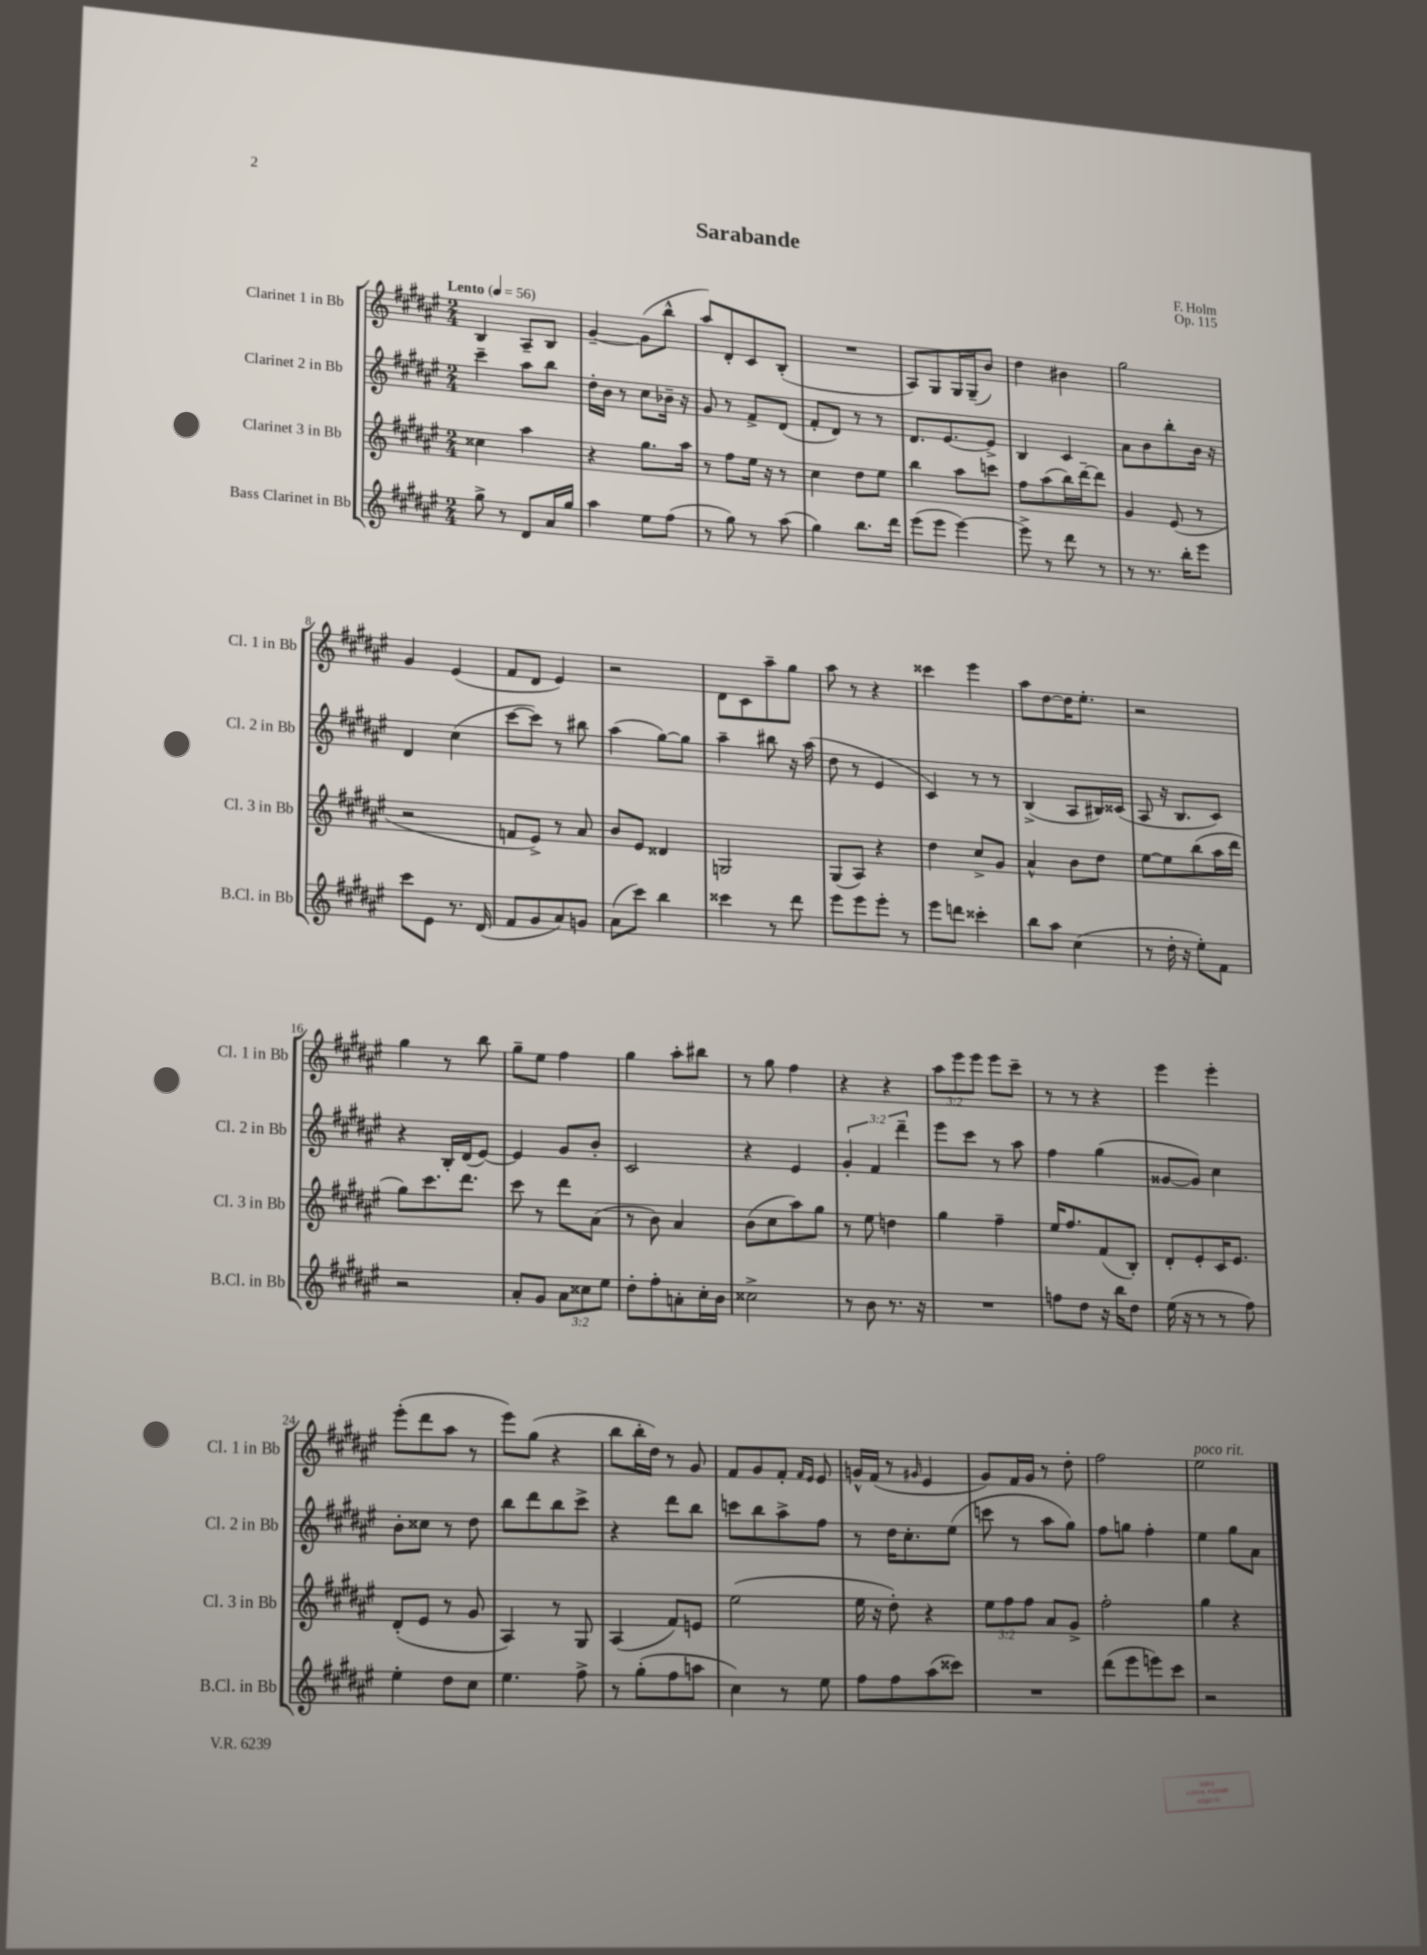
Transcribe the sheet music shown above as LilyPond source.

\header { title = "Sarabande" composer = "F. Holm" opus = "Op. 115" }
<<
\new StaffGroup <<
\new Staff = "s0" \with { instrumentName = "Clarinet 1 in Bb" shortInstrumentName = "Cl. 1 in Bb" } {
    \clef treble \key fis \major \numericTimeSignature \time 2/4 \override Staff.TupletNumber.text = #tuplet-number::calc-fraction-text \tempo "Lento" 4 = 56
    \autoBeamOff b4 ais8[-- b8] |
    gis'4~-- gis'8[( b''8]-^ |
    ais''8[) dis'8-. cis'8 b8]-.( |
    R2 |
    ais8[) gis8 gis16 gis16--( b'8]) |
    dis''4 bis'4 |
    gis''2 |
    gis'4 eis'4( |
    fis'8[ dis'8] eis'4) |
    r2 |
    dis'8[ cis'8 ais''8-- gis''8] |
    ais''8 r8 r4 |
    cisis'''4 eis'''4 |
    ais''8[ dis''8~ dis''16 eis''8.]-. |
    r2 |
    gis''4 r8 b''8 |
    gis''8[-- eis''8] fis''4 |
    gis''4 ais''8[-. bis''8] |
    r8 gis''8 fis''4 |
    r4 r4 |
    \tuplet 3/2 { ais''8[ eis'''8 eis'''8] } eis'''8[ cis'''8]-- |
    r8 r8 r4 |
    eis'''4 eis'''4-. |
    eis'''8[-.( dis'''8 ais''8] r8 |
    eis'''8[) gis''8]( r4 |
    b''8[ b''16-. dis''16]) r8 gis'8 |
    fis'8[ gis'8 fis'8]-. \grace { fis'16[ eis'16] } eis'8 |
    g'16[-^ fis'16]( r8 \grace { gis'16 } eis'4 |
    gis'8[) fis'16 gis'16] r8 dis''8-. |
    fis''2 |
    eis''2^\markup { \italic "poco rit." } \bar "|." |
}
\new Staff = "s1" \with { instrumentName = "Clarinet 2 in Bb" shortInstrumentName = "Cl. 2 in Bb" } {
    \clef treble \key fis \major \numericTimeSignature \time 2/4 \override Staff.TupletNumber.text = #tuplet-number::calc-fraction-text
    \autoBeamOff cis'''4-- ais''8[ b''8] |
    dis''16[-. b'16] r8 cis''8[ bes'16]-- r16 |
    gis'8 r8 fis'8[-> dis'8]( |
    fis'8[-. dis'8]) r8 r8 |
    dis'8.[ eis'8.~ eis'8]-> |
    b4 cis'4 |
    ais'8[ b'8 b''8-. b'16] r16 |
    dis'4 cis''4( |
    cis'''8[~ cis'''8]) r8 bis''8 |
    ais''4( gis''8[~) gis''8] |
    ais''4-- bis''8 r16 ais''16( |
    dis''8 r8 eis'4 |
    cis'4) r8 r8 |
    b4->( ais8[ bis16) cisis'16]( |
    ais8 r16 b8.[ cis'8]) |
    r4 b16[-. dis'16( eis'8]~) |
    eis'4 gis'8[ b'8]-. |
    cis'2 |
    r4 eis'4 |
    \tuplet 3/2 { gis'4-. fis'4 dis'''4-- } |
    eis'''8[ cis'''8] r8 ais''8 |
    fis''4 gis''4( |
    gisis'8[~ gisis'8]) cis''4 |
    b'8[-. cisis''8] r8 dis''8 |
    b''8[ dis'''8 b''8 cis'''8]-> |
    r4 dis'''8[ b''8] |
    c'''8[ b''8 ais''8-> fis''8] |
    r8 dis''16[ cis''8.-. eis''8]( |
    c'''8 r8 ais''8[ gis''8]) |
    fis''8[ g''8] fis''4-. |
    eis''4 gis''8[ ais'8] \bar "|." |
}
\new Staff = "s2" \with { instrumentName = "Clarinet 3 in Bb" shortInstrumentName = "Cl. 3 in Bb" } {
    \clef treble \key fis \major \numericTimeSignature \time 2/4 \override Staff.TupletNumber.text = #tuplet-number::calc-fraction-text
    \autoBeamOff cisis''4 ais''4 |
    r4 gis''8.[ ais''16] |
    r8 fis''8[ eis''16] r16 r8 |
    cis''4 dis''8[ eis''8] |
    b''4 ais''8[ c'''8] |
    fis''8[ ais''8( b''16) dis'''16~-- dis'''8] |
    gis'4 eis'8( r8 |
    r2 |
    f'8[ eis'8]->) r8 ais'8 |
    b'8[ eis'8] disis'4 |
    g2 |
    gis8[( ais8]) r4 |
    dis''4 cis''8[-> gis'8] |
    ais'4-^ b'8[ dis''8] |
    eis''8[~ eis''8 b''8( ais''16 dis'''16] |
    gis''8[) cis'''8. dis'''8.] |
    cis'''8 r8 dis'''8[ ais'8]( |
    r8 b'8) ais'4 |
    b'8[( cis''8 ais''8) gis''8] |
    r8 eis''8 d''4 |
    gis''4 fis''4-- |
    eis''16[ fis''8. fis'8( b8]-.) |
    dis'8[-. eis'8-. cis'16 eis'8.] |
    dis'8[-.( eis'8] r8 gis'8 |
    ais4) r8 gis8 |
    ais4( fis'8[) e'8] |
    eis''2( |
    eis''16 r16 dis''8-.) r4 |
    \tuplet 3/2 { eis''8[ fis''8 fis''8] } ais'8[ gis'8]-> |
    fis''2-. |
    gis''4 r4 \bar "|." |
}
\new Staff = "s3" \with { instrumentName = "Bass Clarinet in Bb" shortInstrumentName = "B.Cl. in Bb" } {
    \clef treble \key fis \major \numericTimeSignature \time 2/4 \override Staff.TupletNumber.text = #tuplet-number::calc-fraction-text
    \autoBeamOff gis''8-> r8 dis'8[ ais'16 gis''16] |
    ais''4 eis''8[ fis''8]( |
    r8 gis''8) r8 ais''8( |
    gis''4) b''8.[ dis'''16] |
    eis'''8[( eis'''8] eis'''4~) |
    eis'''8-> r8 dis'''8 r8 |
    r8 r8. b''16[-. eis'''8] |
    cis'''8[ eis'8] r8. dis'16( |
    fis'8[ gis'8 ais'8) g'8] |
    ais'8[( cis'''8]) b''4 |
    cisis'''4 r8 dis'''8 |
    eis'''8[ eis'''8 eis'''8]-. r8 |
    eis'''8[ d'''8] cisis'''4-. |
    b''8[ ais''8] cis''4( |
    r8 dis''16-. r16 eis''8[-.) fis'8] |
    r2 |
    ais'8[-. gis'8] \tuplet 3/2 { ais'8[ cisis''8 eis''8] } |
    dis''8[-. fis''8-. a'8-. cis''16-. b'16] |
    cisis''2-> |
    r8 b'8 r8. r16 |
    R2 |
    f''8[ dis''8] r16 b''16[ dis''8] |
    eis''16( r16 r8 r8 fis''8) |
    eis''4-. dis''8[ cis''8] |
    eis''4. fis''8-> |
    r8 gis''8[-.( fis''8 a''8] |
    cis''4) r8 eis''8 |
    fis''8[ fis''8 ais''8( cisis'''8]) |
    R2 |
    dis'''8[( eis'''8 e'''8) cis'''8] |
    r2 \bar "|." |
}
>>
>>
